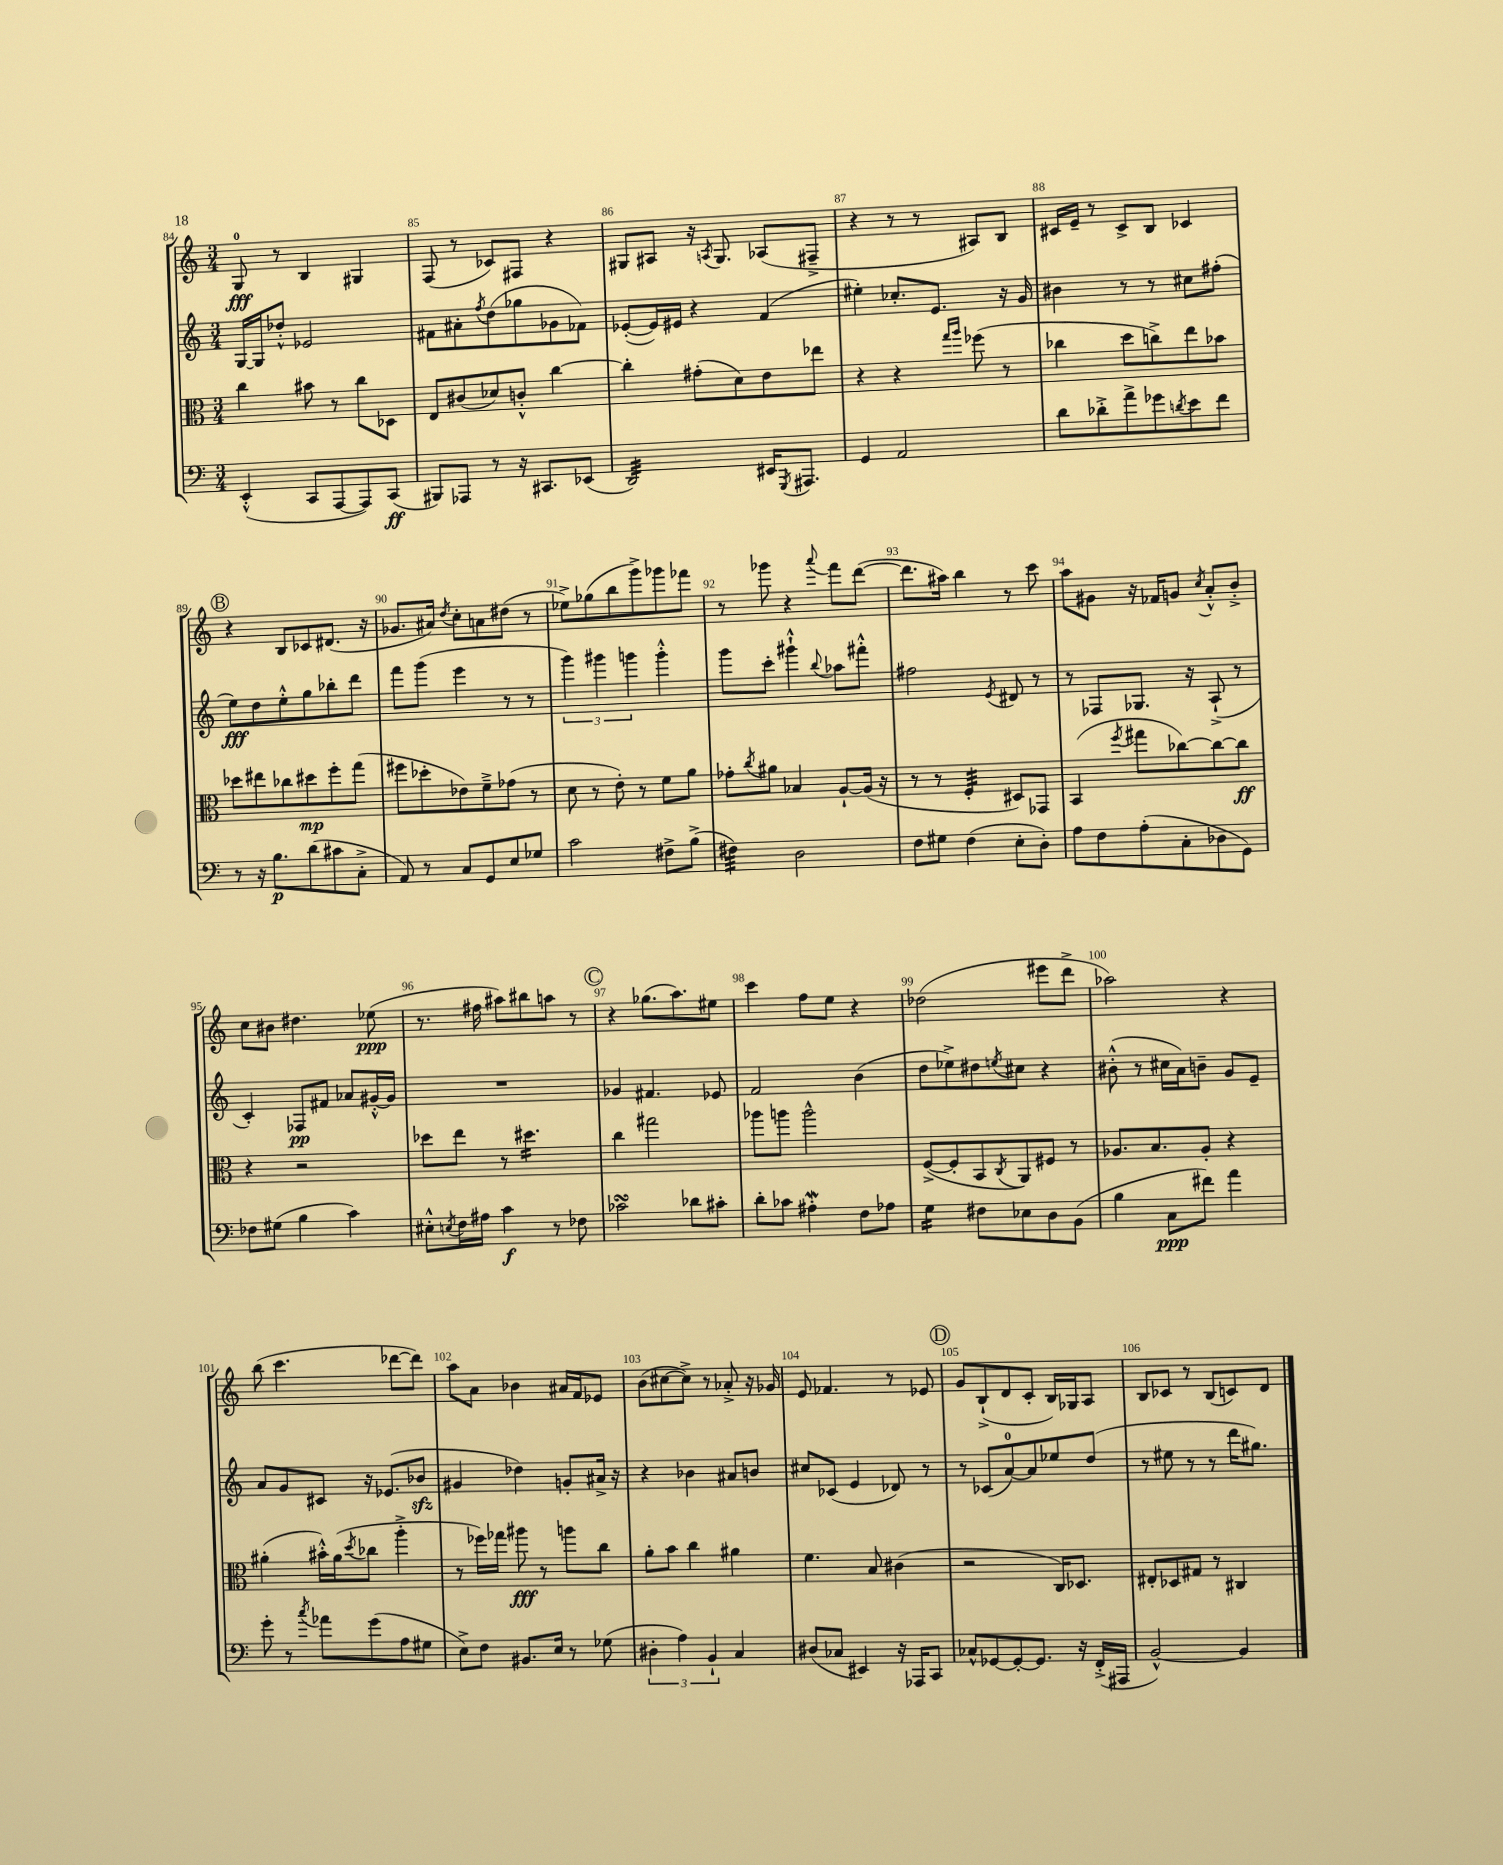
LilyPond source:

<<
\new StaffGroup <<
\new Staff = "s0" {
    \clef treble \key c \major \numericTimeSignature \time 3/4
    g8-0\fff r8 b4 gis4 |
    f8( r8 ces'8) fis8 r4 |
    gis8 ais8 r16 \acciaccatura { a8 } gis8. aes8( fis8---> |
    r4 r8 r8 ais8) b8 |
    cis'16 e'16-- r8 cis'8-> b8 ces'4 |
    \mark \markup { \circle "B" } r4 b8 ces'8 dis'8.( r16 |
    ges'8. ais'16) \acciaccatura { d''8 } c''8-. a'8 dis''8( r8 |
    ees''8->) ges''8( b''8 g'''8->) ges'''8 fes'''8 |
    r8 ges'''8 r4 \appoggiatura { a'''8 } f'''8 d'''8~( |
    d'''8. ais''16) b''4 r8 c'''8 |
    a''8 gis'8 r16 fes'16 g'8 \acciaccatura { c''8 } a'8-.-^ b'8-.-> |
    c''8 bis'8 dis''4. ees''8\ppp( |
    r8. fis''16 ais''8) bis''8 a''8 r8 |
    \mark \markup { \circle "C" } r4 ges''8.( a''8.) eis''8 |
    c'''4 f''8 e''8 r4 |
    des''2( eis'''8 d'''8-> |
    aes''2) r4 |
    b''8( c'''4. des'''8~ des'''8) |
    a''8 a'8 bes'4 ais'16 f'16 ees'8 |
    b'8( cis''8~ cis''8->) r8 aes'8-.-> r16 ges'16 |
    e'8 fes'4. r8 ees'8 |
    \mark \markup { \circle "D" } g'8 b8-!->( d'8 c'8-. b16) ges16 a8 |
    b8 ces'8 r8 b8( c'8) d'8 \bar "|." |
}
\new Staff = "s1" {
    \clef treble \key c \major \numericTimeSignature \time 3/4
    g16~ g16 des''8-.-^ ees'2 |
    fis'8 ais'8-. \acciaccatura { f''8 } d''8( ges''8 ges'8 fes'8) |
    ees'8~-.( ees'16) eis'16 r4 f'4( |
    eis''4-.) ces''8.-. e'8. r16 g'16 |
    bis'4 r8 r8 cis''8 fis''8-.( |
    \mark \markup { \circle "B" } e''8\fff) d''8 e''8-.-^ g''8 bes''8-. d'''8 |
    f'''8 g'''8( e'''4 r8 r8 |
    \tuplet 3/2 { g'''4) gis'''4 g'''4 } g'''4-.-^ |
    g'''8 c'''8-. gis'''4-!-^ \appoggiatura { b''8 } aes''8 fis'''8-.-^ |
    fis''2 \acciaccatura { e'8 } dis'8 r8 |
    r8 fes8 ges8. r16 a8-!->( r8 |
    c'4-.) fes8\pp fis'8 aes'8 gis'16~-.-^ gis'16 |
    R2. |
    \mark \markup { \circle "C" } ges'4 fis'4. ees'8 |
    f'2 b'4( |
    d''8 ees''8->) dis''8 \acciaccatura { e''8 } cis''8 r4 |
    bis'8-.-^( r8 cis''16 a'16) b'8-- g'8 e'8-- |
    a'8 g'8 cis'8 r16 ees'8.( bes'8\sfz |
    gis'4 des''4) g'8-. ais'16-> r16 |
    r4 bes'4 ais'8 b'8 |
    cis''8 ces'8( e'4 des'8) r8 |
    \mark \markup { \circle "D" } r8 ces'8( a'8-0~) a'8 ees''8 d''8( |
    r8 eis''8 r8 r8 d'''16 gis''8.) \bar "|." |
}
\new Staff = "s2" {
    \clef alto \key c \major \numericTimeSignature \time 3/4
    c''4 bis'8 r8 c''8 des8 |
    e8 cis'8( des'8) c'8-.-^ c''4~ |
    c''4-. gis'8-.( d'8) e'8 ees''8 |
    r4 r4 \grace { g''16 a''16 } fes''8( r8 |
    ces''4 d''8 c''8->) e''8 bes'8 |
    \mark \markup { \circle "B" } des''8 eis''8 ces''8 dis''8\mp f''8-. g''8( |
    fis''8 des''8-. ees'8) f'8---> ges'8( r8 |
    d'8 r8 e'8-.) r8 f'8 a'8 |
    ges'8-. \acciaccatura { c''8 } ais'8 bes4 a8~-! a16( r16 |
    r8 r8 f4:32-. dis8) ges,8 |
    b,4( \acciaccatura { f''8 } gis''8 ces''8~) ces''8~ ces''8\ff |
    r4 r2 |
    des''8 e''8 r8 dis''4.:16 |
    \mark \markup { \circle "C" } c''4 gis''2 |
    aes''8 a''8 a''2-^ |
    f8~->( f8-. b,8 \acciaccatura { c8 } a,8) fis8 r8 |
    aes8. b8. aes8-. r4 |
    ais'4-.( bis'16-.-^) ais'16( \acciaccatura { d''8 } ces''8 a''4-.-> |
    r8 fes''16) ges''16 ais''8\fff r8 a''8 c''8 |
    a'8-. b'8 c''4 ais'4 |
    f'4. b8 cis'4( |
    \mark \markup { \circle "D" } r2 c16) des8. |
    eis8-. des8 gis8 r8 cis4 \bar "|." |
}
\new Staff = "s3" {
    \clef bass \key c \major \numericTimeSignature \time 3/4
    e,4-.-^( c,8 a,,8~ a,,8) c,8\ff( |
    bis,,8) aes,,8 r8 r16 cis,8. ees,8( |
    d,2:32) eis,16 \acciaccatura { g,,8 } ais,,8. |
    g,4 a,2 |
    d'8 des'8-.-> a'8-> ges'8 \acciaccatura { d'8 } e'8 f'8 |
    \mark \markup { \circle "B" } r8 r16 b8.\p d'8( cis'8 c8-.-> |
    a,8) r8 c8 g,8 e8 ges8 |
    c'2 fis8-> b8->( |
    fis4:32) d2 |
    f8 gis8 f4( e8-. d8-.) |
    a8 f8 a8-.( c8-. des8 g,8) |
    fes8 gis8( b4 c'4) |
    eis8-.-^ \acciaccatura { e8 } f16 ais16 c'4\f r8 fes8 |
    \mark \markup { \circle "C" } ces'2\turn des'8 cis'8-. |
    d'8-. ces'8 ais4-.\mordent f8 aes8 |
    g4:16 fis8 ees8 d8 b,8( |
    b4 c8\ppp fis'8) a'4 |
    g'8-. r8 \acciaccatura { c''8 } aes'8 g'8( a8 gis8 |
    e8->) f8 bis,8. e16 r8 ges8( |
    \tuplet 3/2 { dis4-. a4) b,4-! } c4 |
    dis8( ces8 eis,4) r16 aes,,16 c,8 |
    \mark \markup { \circle "D" } ces8-^ ges,8~ ges,8~-. ges,8. r16 f,16-.->( ais,,16 |
    b,2~-^) b,4 \bar "|." |
}
>>
>>
\layout { \context { \Score currentBarNumber = #84 \override BarNumber.break-visibility = ##(#f #t #t) barNumberVisibility = #all-bar-numbers-visible } }
